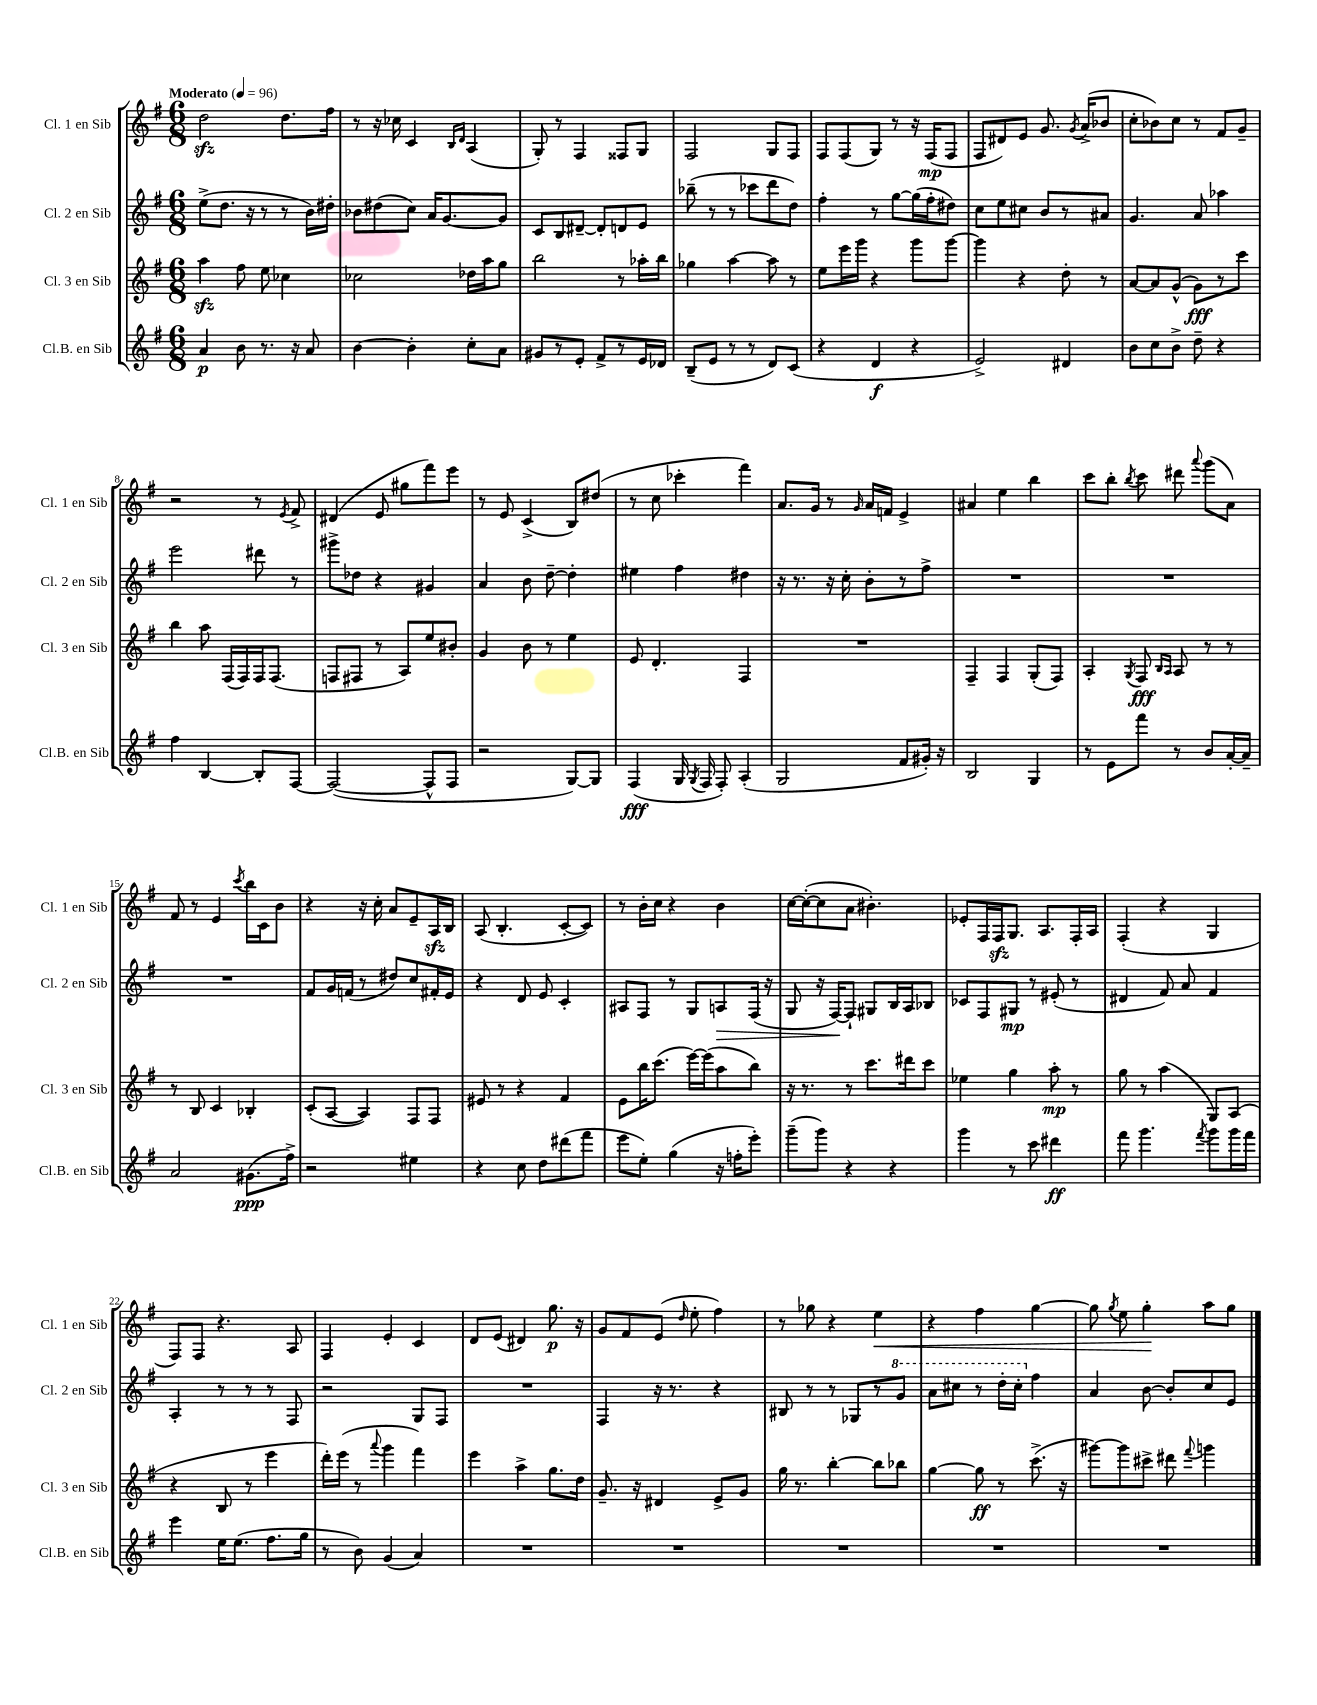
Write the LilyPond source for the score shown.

<<
\new StaffGroup <<
\new Staff = "s0" \with { instrumentName = "Cl. 1 en Sib" shortInstrumentName = "Cl. 1 en Sib" } {
    \clef treble \key g \major \numericTimeSignature \time 6/8 \tempo "Moderato" 4 = 96
    \autoBeamOff d''2\sfz d''8.[ fis''16] |
    r8 r16 ces''16 c'4 \grace { b16[ d'16] } a4( |
    g8-.) r8 fis4 fisis8[ g8] |
    fis2 g8[ fis8] |
    fis8[ fis8( g8]) r8 r16 fis16[\mp( fis8] |
    fis8[ dis'8) e'8] g'8. \acciaccatura { g'8 } a'16[->( bes'8] |
    c''8[-. bes'8) c''8] r8 fis'8[ g'8]-- |
    r2 r8 \acciaccatura { e'8 } fis'8-> |
    dis'4( e'8 gis''8[ fis'''8) e'''8] |
    r8 e'8 c'4->( b8[) dis''8]( |
    r8 c''8 ces'''4-. fis'''4) |
    a'8.[ g'16] r8 \grace { g'16 } a'16[ f'16] e'4-> |
    ais'4 e''4 b''4 |
    c'''8[ b''8]-. \acciaccatura { b''8 } c'''8 dis'''8 \appoggiatura { a'''8 } g'''8[( a'8]) |
    fis'8 r8 e'4 \acciaccatura { c'''8 } b''16[ c'16 b'8] |
    r4 r16 c''16-. a'8[ e'8-- a16\sfz b16] |
    a8( b4.-. c'8[~-. c'8]) |
    r8 b'16[-. c''16] r4 b'4 |
    c''16[~ c''16~-.( c''8 a'8] bis'4.-.) |
    ees'8[-. fis16 fis16\sfz g8.] a8.[ fis16-. a16] |
    fis4-.( r4 g4 |
    fis8[) fis8] r4. a8 |
    fis4 e'4-. c'4 |
    d'8[ e'8]( dis'4) g''8.\p r16 |
    g'8[ fis'8 e'8]( \grace { d''16 } e''8-. fis''4) |
    r8 ges''8 r4 e''4\< |
    r4 fis''4 g''4~ |
    g''8 \acciaccatura { g''8 } e''8 g''4-.\! a''8[ g''8] \bar "|." |
}
\new Staff = "s1" \with { instrumentName = "Cl. 2 en Sib" shortInstrumentName = "Cl. 2 en Sib" } {
    \clef treble \key g \major \numericTimeSignature \time 6/8
    \autoBeamOff e''8[->( d''8.] r16 r8 r8 b'16[) dis''16]-. |
    bes'8[ dis''8( c''8]) a'16[ g'8.~ g'8] |
    c'8[ b8 dis'8]~-- dis'8[-. d'8 e'8] |
    bes''8--( r8 r8 ces'''8[ d'''8 d''8]) |
    fis''4-. r8 g''8[~ g''16( fis''16-. dis''8]) |
    c''8[ e''8 cis''8] b'8[ r8 ais'8] |
    g'4. a'8 aes''4 |
    e'''2 dis'''8 r8 |
    gis'''8[-> des''8] r4 gis'4 |
    a'4 b'8 d''8~-- d''4-. |
    eis''4 fis''4 dis''4 |
    r16 r8. r16 c''16-. b'8[-. r8 fis''8]-> |
    R2. |
    R2. |
    R2. |
    fis'8[ g'16 f'16]( r8 dis''8[) c''8 fis'16-. e'16] |
    r4 d'8 e'8 c'4-. |
    ais8[ fis8] r8 g8[ a8\> fis16]( r16 |
    g8 r16 fis16[~\!) fis8]-! gis8[ b16 a16 bes8] |
    ces'8[ fis8 gis8]\mp r8 eis'8-.( r8 |
    dis'4 fis'8) a'8 fis'4 |
    a4-. r8 r8 r8 fis8 |
    r2 g8[ fis8] |
    R2. |
    fis4 r16 r8. r4 |
    bis8 r8 r8 ges8[ r8 \ottava #1 g''8] |
    a''8[ cis'''8] r8 d'''16[-. cis'''16]-. \ottava #0 fis''4 |
    a'4 b'8~ b'8[-. c''8 e'8] \bar "|." |
}
\new Staff = "s2" \with { instrumentName = "Cl. 3 en Sib" shortInstrumentName = "Cl. 3 en Sib" } {
    \clef treble \key g \major \numericTimeSignature \time 6/8
    \autoBeamOff a''4\sfz fis''8 e''8 ces''4 |
    ces''2 des''16[ a''16 g''8] |
    b''2 r8 aes''16[-. b''16] |
    ges''4 a''4~ a''8 r8 |
    e''8[ e'''16 g'''16] r4 g'''8[ g'''8]~ |
    g'''4 r4 d''8-. r8 |
    a'8[~ a'8 g'8]-^( g'8[\fff) r8 c'''8] |
    b''4 a''8 fis16[( fis16) fis16 fis8.]( |
    f8[ fis8] r8 a8[) e''8 bis'8]-. |
    g'4 b'8 r8 e''4 |
    e'8 d'4.-. fis4 |
    R2. |
    fis4-- fis4 g8[-.( fis8]) |
    a4-. \acciaccatura { g8 } fis8\fff \grace { b16[ a16] } a8 r8 r8 |
    r8 b8 c'4 bes4-. |
    c'8[-.( a8]~ a4) fis8[ fis8] |
    eis'8 r8 r4 fis'4 |
    e'8[ b''16 c'''8.]( e'''16[~) e'''16( a''8 b''8]) |
    r16 r8. r8 c'''8.[ dis'''16 c'''8] |
    ees''4 g''4 a''8-.\mp r8 |
    g''8 r8 a''4( g8[) a8]( |
    r4 b8 r8 e'''4 |
    d'''16[-.) e'''16]( r8 \appoggiatura { a'''8 } g'''4 fis'''4) |
    e'''4 a''4-> g''8.[ d''16] |
    g'8.-- r16 dis'4 e'8[-> g'8] |
    g''16 r8. b''4~-. b''8[ bes''8] |
    g''4~ g''8\ff r8 c'''8.->( r16 |
    gis'''8[~) gis'''8 cis'''8]-> dis'''8 \appoggiatura { fis'''8 } g'''4 \bar "|." |
}
\new Staff = "s3" \with { instrumentName = "Cl.B. en Sib" shortInstrumentName = "Cl.B. en Sib" } {
    \clef treble \key g \major \numericTimeSignature \time 6/8
    \autoBeamOff a'4\p b'8 r8. r16 a'8 |
    b'4~ b'4-. c''8[-. a'8] |
    gis'8[ r8 e'8]-. fis'8[-> r8 e'16 des'16] |
    b8[--( e'8] r8 r8 d'8[) c'8]( |
    r4 d'4\f r4 |
    e'2->) dis'4 |
    b'8[ c''8 b'8]-> d''8-- r4 |
    fis''4 b4~ b8[-. fis8]~ |
    fis2~( fis8[-^ fis8] |
    r2 g8[~) g8] |
    fis4\fff( g16 \acciaccatura { g8 } fis16 fis8-.) a4-.( |
    g2 fis'8[ gis'16]-.) r16 |
    b2 g4 |
    r8 e'8[ fis'''8] r8 b'8[ a'16~-. a'16]-- |
    a'2 gis'8.[\ppp( fis''16]->) |
    r2 eis''4 |
    r4 c''8 d''8[ dis'''8( fis'''8] |
    e'''8[ e''8]-.) g''4( r16 f''16[-. e'''8]-.) |
    g'''8[--( g'''8]) r4 r4 |
    g'''4 r8 c'''8 dis'''4\ff |
    fis'''8 g'''4. \acciaccatura { fis'''8 } g'''8[ g'''16 fis'''16] |
    e'''4 e''16[ e''8.]( fis''8.[ g''16] |
    r8 b'8) g'4( a'4) |
    R2. |
    R2. |
    R2. |
    R2. |
    R2. \bar "|." |
}
>>
>>
